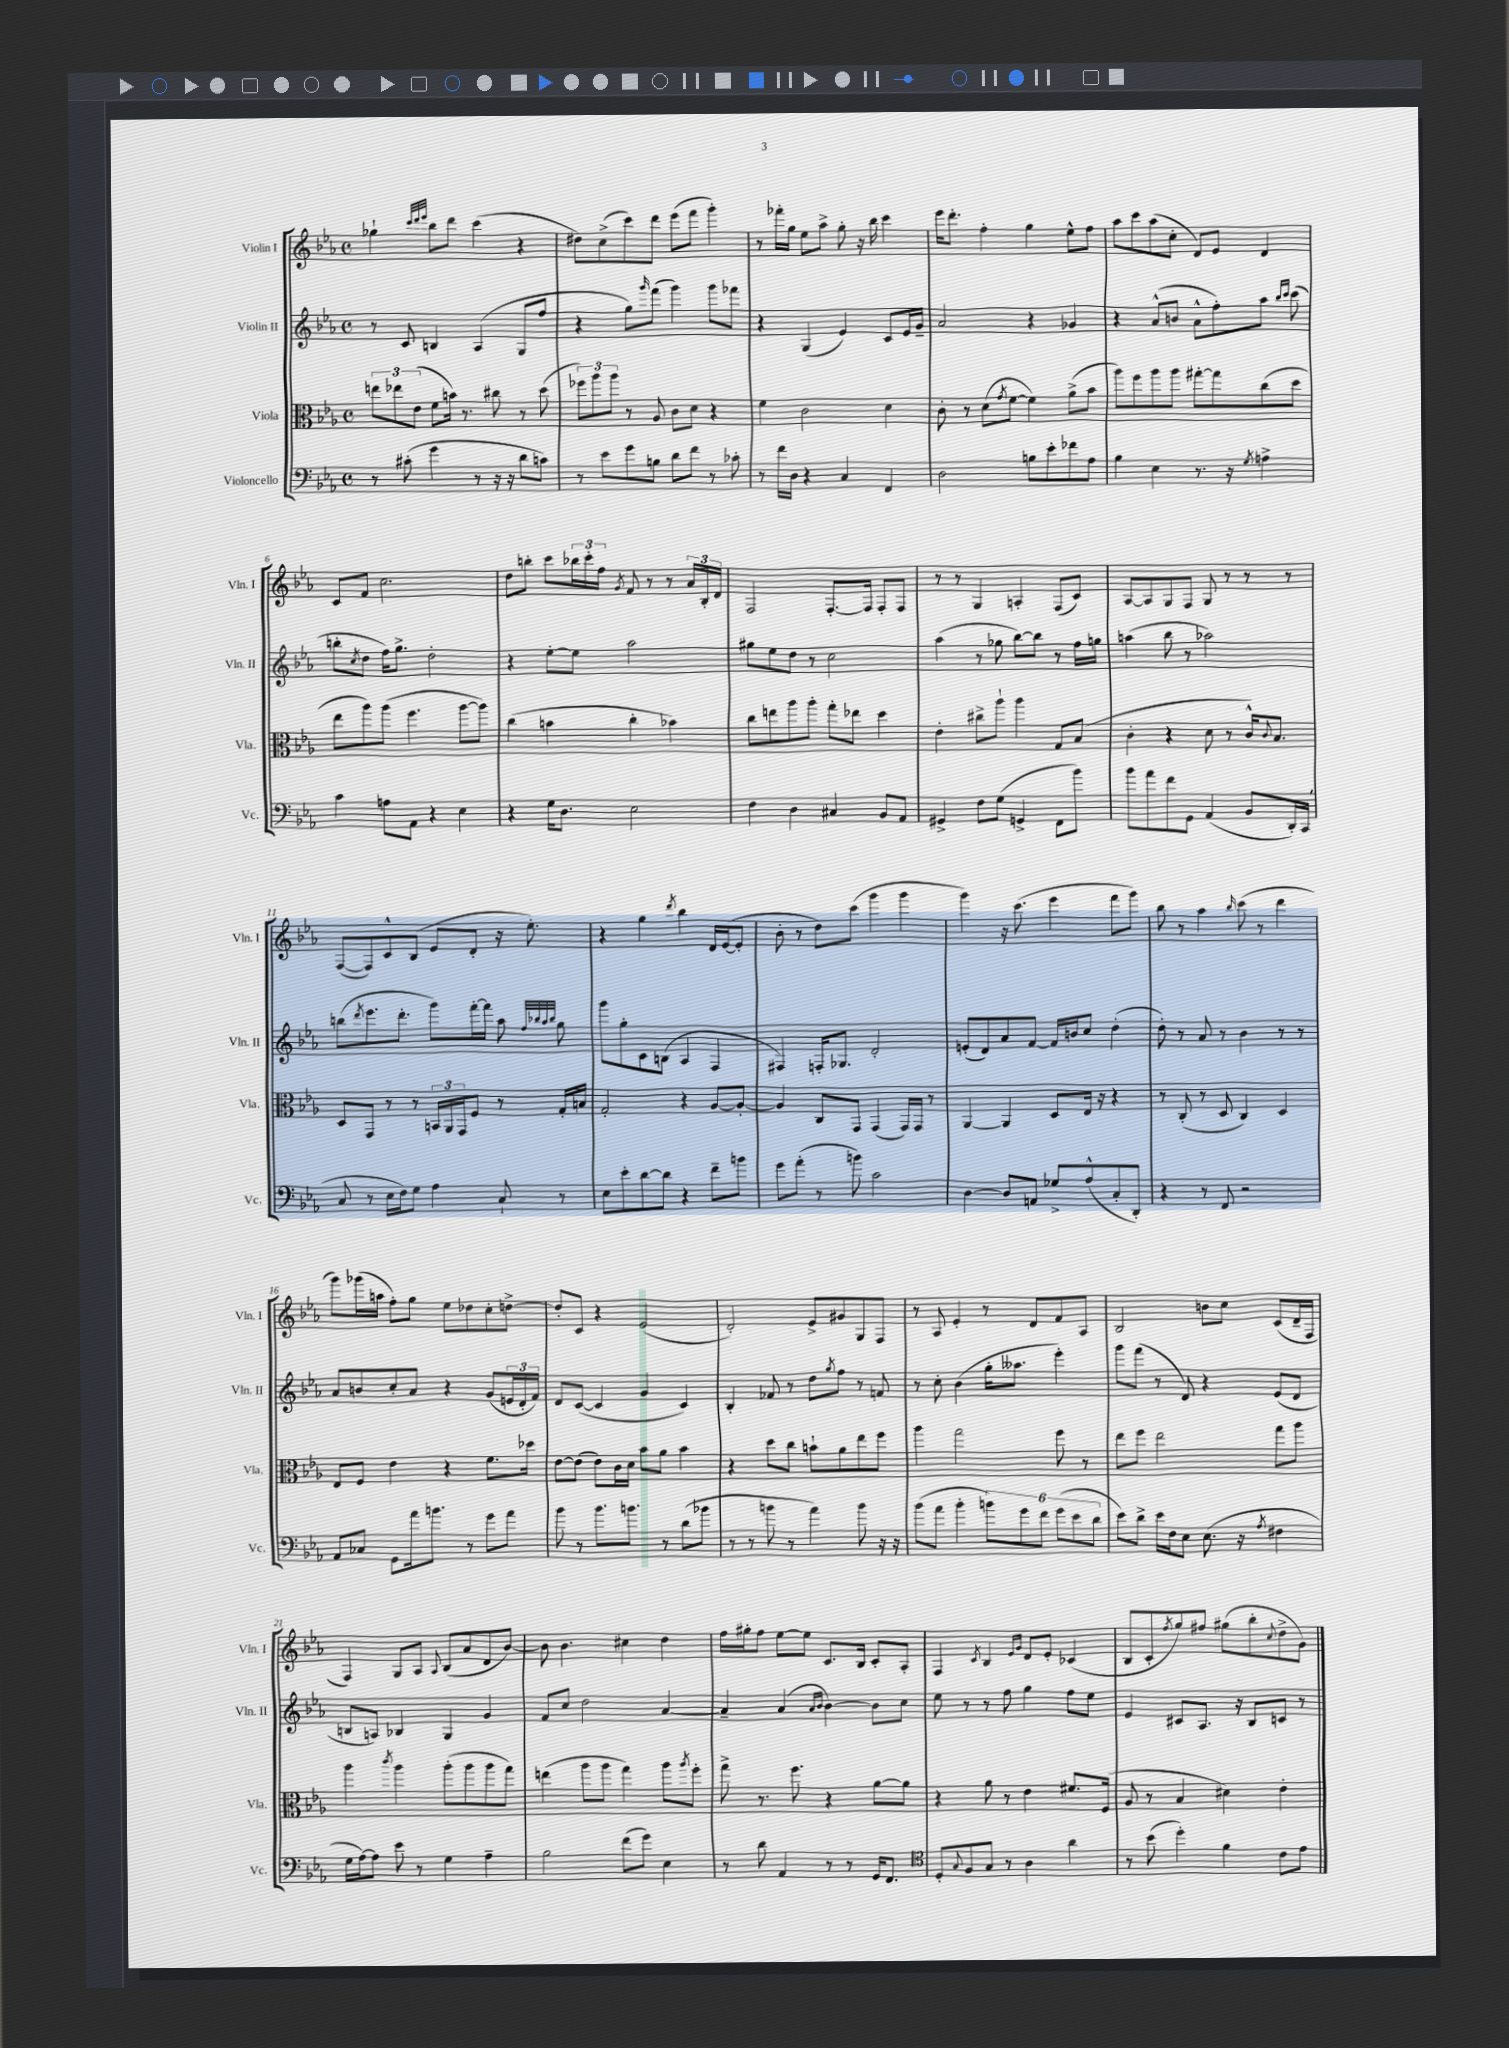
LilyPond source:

<<
\new StaffGroup <<
\new Staff = "s0" \with { instrumentName = "Violin I" shortInstrumentName = "Vln. I" } {
    \clef treble \key ees \major \defaultTimeSignature \time 4/4
    ges''4-! \grace { c'''32 d'''32 ees'''32 } bes''8 d'''8 c'''4( r4 |
    dis''8) c''8->( c'''8) d'''8 ees'''8( f'''8 g'''4-.) |
    r8 fes'''16-. g''16 ees''8 aes''8-> g''8-. r16 bes''16 c'''4 |
    ees'''16 d'''8.-. f''4-. g''4 ees''8-^ f''8 |
    aes''8 c'''8 aes''8( c''8-. d'8) ees'8 d'4 |
    c'8 f'8 c''2. |
    d''8 b''8-. c'''8 \tuplet 3/2 { bes''16 c'''16-. f''16 } \acciaccatura { g'8 } f'8 r8 r8 \tuplet 3/2 { aes'16 bes16-. d'16 } |
    f2 f8.~-. f16 f8-. f8 |
    r8 r8 g4 a4-. f8( c'8) |
    aes8~ aes8 g8 f8 g8 r8 r8 r8 |
    f8~( f8) c'8-^ bes8( ees'8 d'8-. r16 ees''8.-.) |
    r4 g''4 \acciaccatura { d'''8 } bes''4 d'16 ees'16~( ees'8-. |
    bes'8-. r8 d''8) c'''8( g'''4 g'''4 |
    g'''4) r16 c'''8.( ees'''4 f'''8 g'''8) |
    bes''8 r8 aes''4 \grace { bes''16 } c'''8( r8 d'''4 |
    g'''8) ges'''16( a''16 f''8-.) g''8 ees''8 des''8 c''8-. d''8~-> |
    d''8-. c'8 r4 ees'2( |
    d'2-.) ees'8-> gis'8 g8 f8 |
    r8 aes8 ees'4-. r8 d'8 f'8 aes8 |
    bes2 b'8 c''8 c'8( d'16-- f16 |
    f4) g8 aes8 \appoggiatura { aes8 } bes8( aes'8 d'8 bes'8~) |
    bes'8 bes'4. cis''4 d''4 |
    f''16 gis''16-. f''8 ees''8~ ees''8 c'8. bes16 c'8-. aes8-. |
    f4 \acciaccatura { c'8 } bes4 \grace { ees'16 g'16 } d'8 ees'8-. ces'4( |
    bes8 c'8-. \acciaccatura { f''8 } g''8) fis''8 gis''8( bes''8-. \appoggiatura { c''8 } d''8-> g'8) \bar "|." |
}
\new Staff = "s1" \with { instrumentName = "Violin II" shortInstrumentName = "Vln. II" } {
    \clef treble \key ees \major \defaultTimeSignature \time 4/4
    r8 c'8 b4 aes4( g8 f''8 |
    r4 g''8) \grace { g'''16 } f'''8( g'''4) g'''8 fes'''8 |
    r4 g4( ees'4) c'8 ees'16 g'16-- |
    aes'2 r4 ges'4 |
    r4 aes'8-^( b'8 aes'8-^ f''8-.) aes''8 \grace { bes''16 c'''16 } c'''8( |
    b''8-. \acciaccatura { c''8 } d''8 f''16) g''8.-> d''2-. |
    r4 ees''8~-. ees''8 aes''2 |
    gis''8 ees''8 d''8 r8 c''2 |
    aes''4( r8 ges''8 bes''8~) bes''8 r8 f''16 g''16 |
    a''4( bes''8 r8 aes''2) |
    b''8( \acciaccatura { d'''8 } ees'''8. d'''8.-. g'''8) f'''16~-. f'''16 aes''8 \grace { f''32 bes''32 aes''32 bes''32 } g''8 |
    g'''8 g''8-. c'8 b8( aes4 f4 |
    fis4) f16-. ges8. d'2-. |
    e'8-.( d'8) aes'8 f'8~ f'16 b'16 c''8 d''4-.( |
    d''8-.) r8 aes'8 r8 bes'4 r8 r8 |
    aes'8 b'8 c''8-. aes'8 r4 g'8( \tuplet 3/2 { e'16 d'16-. f'16) } |
    d'8 c'8~( c'4 g'4 c'4) |
    bes4-. fes'8 r8 d''8 \acciaccatura { g''8 } f''8 r8 f'8 |
    r8 c''8-. bes'4( g''16-. aeses''8. ees'''4-.) |
    g'''8 f'''8( r8 d'8) r4 ees'8( d'8 |
    b8 a8) bes4 g4 g'4 |
    f'8 c''8 d''2 aes'4~ |
    aes'4-- aes'4( \grace { aes'16 bes'16 } bes'4~) bes'8 c''8 |
    ees''8 r8 r8 f''8 g''4 f''8 ees''8 |
    ees'4 cis'8 aes8. r16 bes8 c'8 r8 \bar "|." |
}
\new Staff = "s2" \with { instrumentName = "Viola" shortInstrumentName = "Vla." } {
    \clef alto \key ees \major \defaultTimeSignature \time 4/4
    \tuplet 3/2 { e''8 ees''8 ees'8( } f'8 b'16) r8. cis''8 r8 d''8( |
    \tuplet 3/2 { fes''8) aes''8 aes''8 } r8 aes8 c'8 d'8 r4 |
    f'4 c'2 d'4 |
    c'8-. r8 d'8( \acciaccatura { g'8 } f'8~ f'4) aes'8->( bes'8 |
    aes''8) f''8 aes''8 aes''8 gis''8~-. gis''8 c''8( d''8 |
    ees''8 aes''8) aes''8( f''4. aes''8~ aes''8) |
    c''4( b'4 c''4-. bes'4) |
    c''8 e''8 aes''8 aes''8-. g''8-. ees''8 d''4 |
    ees'4-. cis''8-> aes''8-! aes''4 g8 bes8( |
    c'4-. r4 d'8 r8 c'16-^) \appoggiatura { c'8 } bes8. |
    d8 g,8 r8 r8 \tuplet 3/2 { b,16 aes,16 g,16 } f8 r8 g16-. b16 |
    g2-. r4 aes8~ aes8~-. |
    aes4 c8 g,8 g,4( g,16) g,16 r8 |
    aes,4~ aes,4 d8 ees16 r16 r4 |
    r8 c8-.( r8 d8 c4) d4 |
    ees8 f8 ees'4 r4 f'8. des''16 |
    ees'8~ ees'8( ees'8) c'16 d'16 bes'8 aes'8 bes'4 |
    r4 d''8 c''8 b'8-! aes'8 ees''8 f''8 |
    aes''4 g''2 f''8 r8 |
    ees''8 f''8 ees''2 g''8 aes''8 |
    aes''4 \acciaccatura { c'''8 } aes''4 aes''8-.( aes''8 aes''8 g''8) |
    e''4( aes''8 aes''8 g''4) aes''8 \acciaccatura { aes''8 } f''8-. |
    g''8-> r8. f''8. r4 aes'8~ aes'8 |
    r4 aes'8 r8 ees'4 fis'8. f16( |
    aes8 r8 bes4 dis'4) ees'4-. \bar "|." |
}
\new Staff = "s3" \with { instrumentName = "Violoncello" shortInstrumentName = "Vc." } {
    \clef bass \key ees \major \defaultTimeSignature \time 4/4
    r8 cis'8-.( g'4 r8 r16 r16 d'8 c'8) |
    r8 ees'8 g'8 b8 d'8 f'8 r8 ces'8-. |
    r8 f'16 d16 r4 c4 f,4 |
    d2 b8 ees'8-. fes'8 aes8 |
    bes4 ees4 r8. r16 \acciaccatura { g8 } a4-> |
    c'4 a8 aes,8 r4 ees4 |
    r4 g16 d8. ees2 |
    f4 d4 cis4 bes,8 aes,8 |
    gis,4-> f8 g8( g,4-> f,8 bes'8) |
    bes'8 aes'8 f'8 g,8 aes,4( bes,8 d,16-.) c,16( |
    c8 r8 ees16 f16) g8 aes4 c8-! r8 |
    ees8 ees'8-. d'8~ d'8 r4 f'8-- b'8 |
    g'8 aes'8-.( r8 b'8) c'2 |
    d4~ d8 a,8 ges8-> aes8-^( c8-. d,8-.) |
    r4 r8 f,8 r2 |
    aes,8 ces8 g,8 aes'16 b'8. r8 g'8 aes'8 |
    bes'8 r8 bes'8. b'8. r8 d'8( bes'8 |
    r8 r8 b'8 r8 aes'4) b'8 r16 r16 |
    bes'8( aes'8 bes'4-. \tuplet 6/4 { b'8) g'8 f'8 g'8( ees'8 d'8 } |
    ees'8) d'8-> ees'16 f16 ees8 ees8.( r16 \acciaccatura { aes8 } fis4 |
    g16 aes16~) aes8 ees'8 r8 g4 aes4-- |
    bes2 f'8( g'8) ees4 |
    r8 d'8 aes,4 r8 r8 g,16 f,8. |
    \clef tenor d8-. \appoggiatura { g8 } f8 g8 r8 aes4 aes'4 |
    r8 bes'8( d''4-.) f'4 c'8 ees'8 \bar "|." |
}
>>
>>
